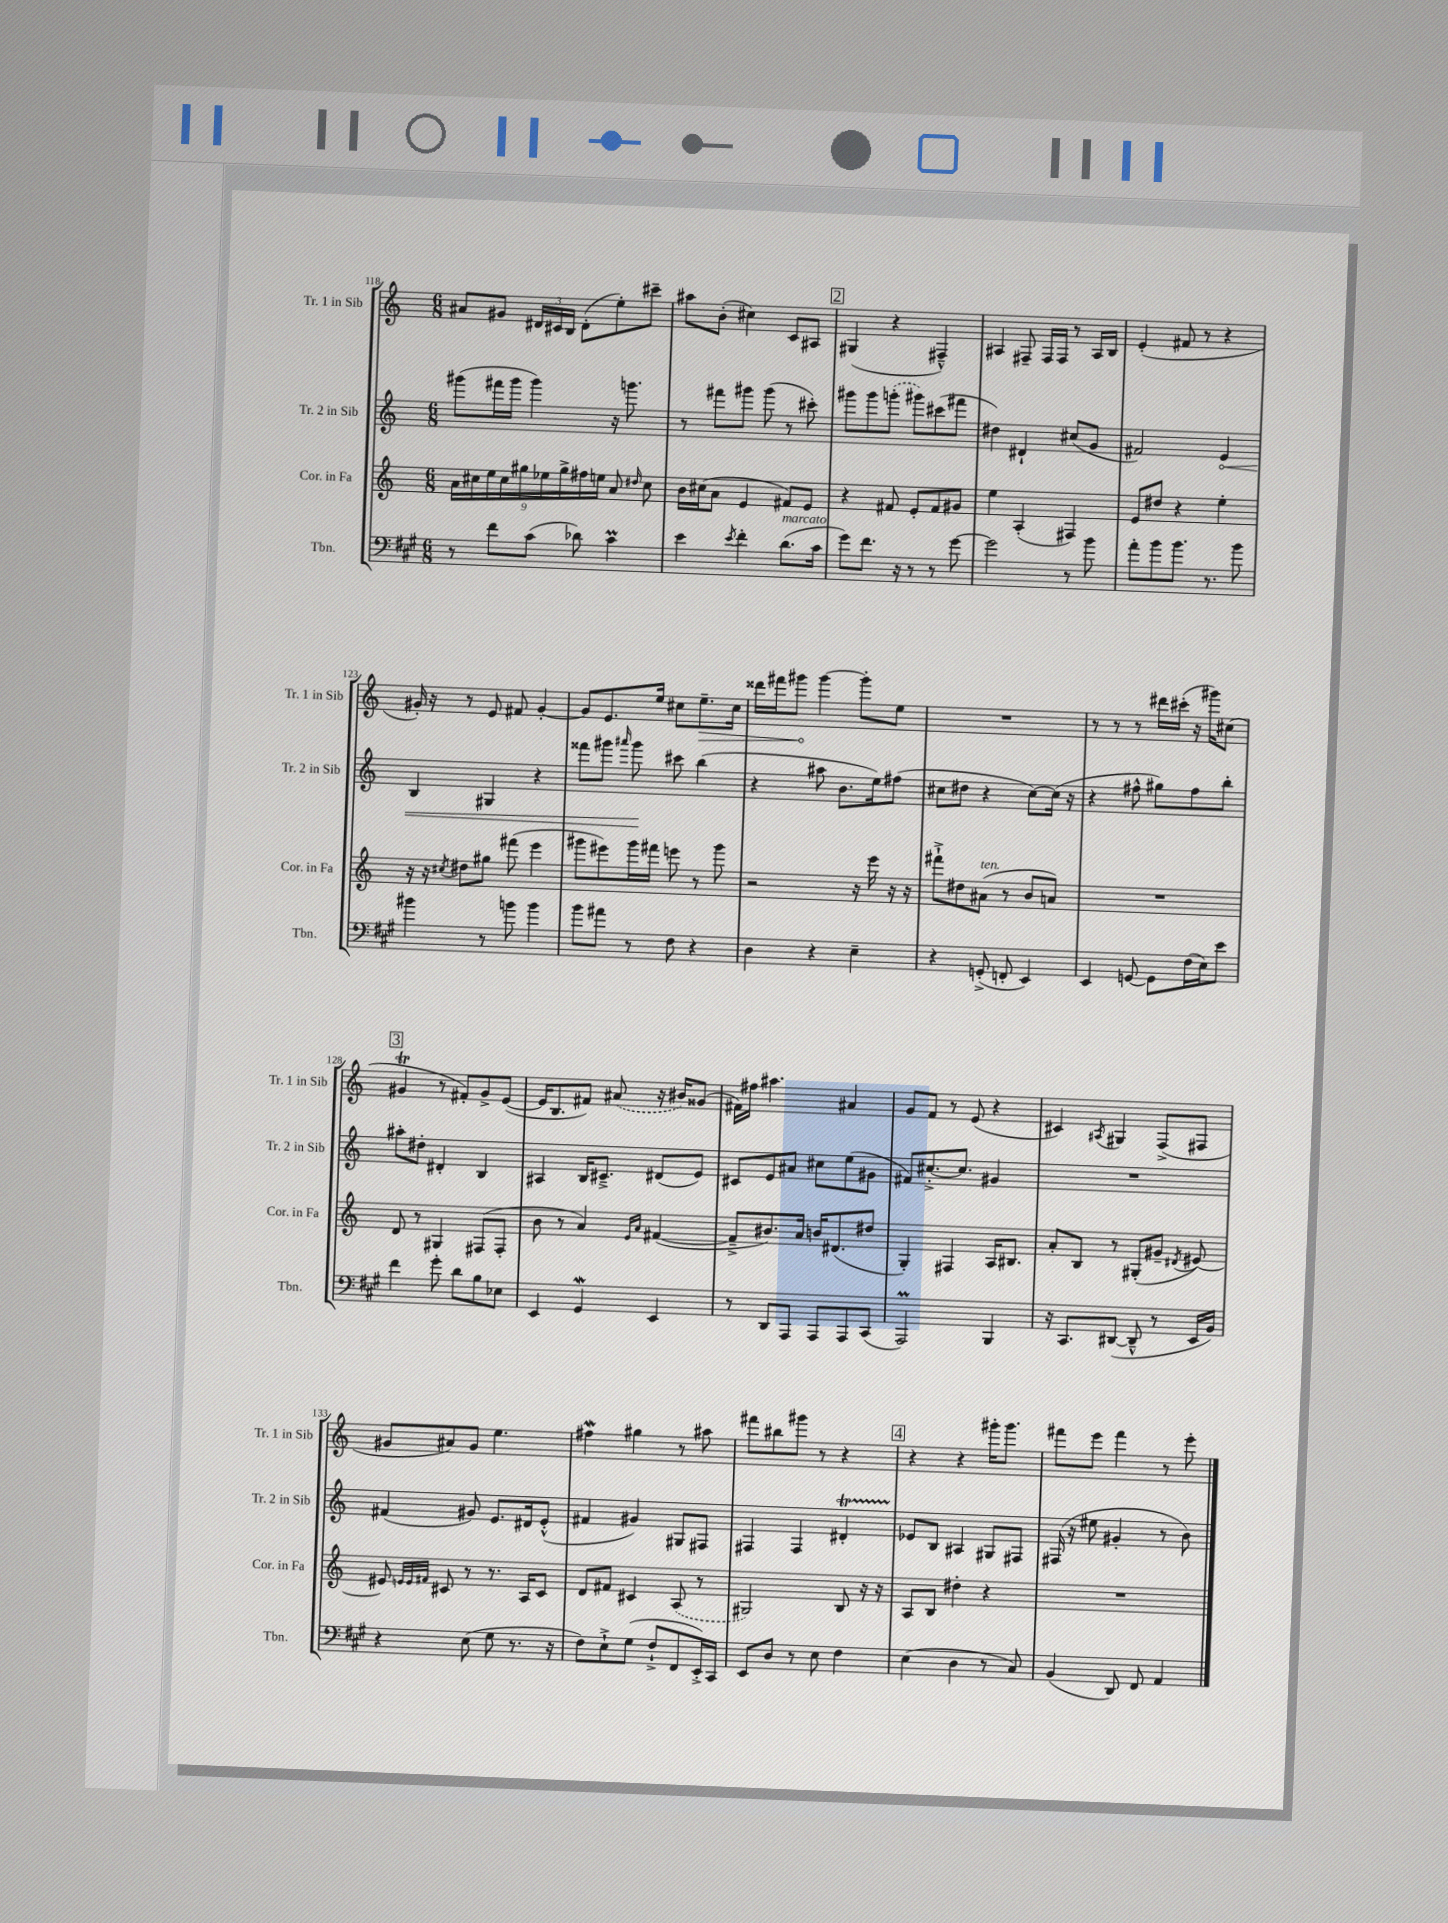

**kern	**kern	**kern	**dynam	**kern	**dynam
*part4	*part3	*part2	*part2	*part1	*part1
*staff4	*staff3	*staff2	*staff2	*staff1	*staff1
*I"Tbn.	*I"Cor. in Fa	*I"Tr. 2 in Sib	*	*I"Tr. 1 in Sib	*
*I'Tbn.	*I'Cor. in Fa	*I'Tr. 2 in Sib	*	*I'Tr. 1 in Sib	*
*clefF4	*clefG2	*clefG2	*	*clefG2	*
*k[f#c#g#]	*k[]	*k[]	*	*k[]	*
*M6/8	*M6/8	*M6/8	*	*M6/8	*
=118	=118	=118	=118	=118	=118
8r	18a\LL	(8ggg#X\L	.	8a#X/L	.
.	18cc#X\	.	.	.	.
.	18ee\	.	.	.	.
8f#\L	.	16fff#X\L	.	8g#X/J	.
.	18cc#\	.	.	.	.
.	.	16ggg#\JJ	.	.	.
.	18gg#X\	.	.	.	.
(8c#\J	.	4ggg#\)	.	24d#X/LL	.
.	18ee-X\	.	.	.	.
.	.	.	.	24c#X/	.
.	18gg#^\	.	.	24B/JJ	.
8d-X\)	.	.	.	(8d#'\L	.
.	18ff#X\	.	.	.	.
.	18een\JJ	.	.	.	.
4c#m\	8a/	16r	.	8ee'\)	.
.	.	8.gggn\	.	.	.
.	16qqdd#X/	.	.	.	.
.	8cc#\	.	.	8ccc#X~\J	.
=119	=119	=119	=119	=119	=119
4e\	16b\LL	8r	.	8aa#X\L	.
.	(16cc#X\J	.	.	.	.
.	8a\J	8fff#X\L	.	(8b'\J	.
8qe/	.	.	.	.	.
4f#'\	4e/	8ggg#X\J	.	4cc#X\)	.
.	.	(8ggg#\	.	.	.
!LO:TX:a:i:t=marcato	!	!	!	!	!
(8.d\L	8f#X/L)	8r	.	8c/L	.
.	8e/J	8ccc#X'\)	.	8A#X/J	.
16c#\Jk	.	.	.	.	.
!!LO:REH:place=s1:t=2
=120	=120	=120	=120	=120	=120
8g#\L)	4r	8ggg#X\L	.	(4G#X/	.
8.f#\J	.	8ggg#\	.	.	.
.	8f#X/	(8gggn'\J	.	4r	.
16r	.	.	.	.	.
8r	8e'/L	8ggg#X\L)	.	.	.
8r	8f#/	(8ccc#X\	.	4F#X~^^/)	.
[8g#\	8g#X/J	8fff#X\J	.	.	.
=121	=121	=121	=121	=121	=121
2g#\]	4ee\	4dd#X\)	.	4A#X/	.
.	(4A'/	4d#X`/	.	8F#X~/	.
.	.	.	.	16F#/LL	.
.	.	.	.	16F#/JJ	.
8r	4F#X/)	(8cc#X/L	.	8r	.
8b\	.	8g/J	.	16A#/LL	.
.	.	.	.	16B/JJ	.
=122	=122	=122	=122	=122	=122
8a'\L	8e/L	2f#X/)	.	(4e'/	.
8b\	8dd#X/J	.	.	.	.
8.b\J	4r	.	.	8f#X/	.
.	.	.	.	8r	.
8.r	.	.	.	.	.
!	!	!	!LO:HP:b	!	!
.	4ee'\	4e/	<	4r	.
8b\	.	.	.	.	.
!!LO:LB:g=z
=123	=123	=123	=123	=123	=123
4b#X\	16r	4B/	.	16g#X'/)	.
.	16r	.	.	16r	.
.	8qcc#X/	.	.	.	.
.	8dd#X\L	.	.	8r	.
8r	8gg#X\J	4G#X/	.	8e/	.
8bn\	(8fff#X\	.	.	8f#X/	.
4b\	4eee\	4r	.	[4g#'/	.
=124	=124	=124	=124	=124	=124
8b\L	8ggg#X\L	8fff##X\L	.	8g#/L]	.
8a#X\J	8eee#X\)	8ggg#X\J	.	8.e/	.
.	.	16qqaaa#X/	.	.	.
8r	16ggg#\L	8ggg#\	.	.	.
.	16fff#X\JJ	.	.	16ee/Jk	.
8F#\	8eeen\	8ccc#X\	[	8cc#X\L	.
!	!	!	!	!	!LO:HP:b
4r	8r	(4bb\	.	8.ee~\	>
.	8ggg#\	.	.	.	.
.	.	.	.	16cc#\Jk	.
=125	=125	=125	=125	=125	=125
4D\	2r	4r	.	16ddd##X\LL	.
.	.	.	.	16fff#X\J	.
.	.	.	.	8ggg#X\J	.
4r	.	8aa#X\	.	[4ggg#\	]
.	.	8.b\L	.	.	.
4E~\	16r	.	.	8ggg#'\L]	.
.	16eee\	16ee\k)	.	.	.
.	16r	(8ff#X\J	.	8ee\J	.
.	16r	.	.	.	.
=126	=126	=126	=126	=126	=126
4r	8fff#X`^\L	8cc#X\L	.	2.r	.
.	8dd#X\	8dd#X\J	.	.	.
!	!LO:TX:a:i:t=ten.	!	!	!	!
(8GGn'^/	(8a#X\J	4r	.	.	.
8FFn'/	8r	.	.	.	.
4EE/)	8b/L	[8cc#\L)	.	.	.
.	8an/J)	(16cc#\Jk]	.	.	.
.	.	16r	.	.	.
=127	=127	=127	=127	=127	=127
4EE/	2.r	4r	.	8r	.
.	.	.	.	8r	.
[8GGn/	.	8ff#X^^\	.	8r	.
8GG\L]	.	8gg#X\L)	.	16ddd#X\LL	.
.	.	.	.	(16ccc#X'\JJ	.
(16F#\L	.	8ff#\	.	16r	.
16E\J)	.	.	.	16ggg#X\KL)	.
8e\J	.	8bb'\J	.	(8cc#X\J	.
!!LO:LB:g=z
!!LO:REH:place=s1:t=3
=128	=128	=128	=128	=128	=128
4f#\	8d/	8aa#X'\L	.	4g#Xt/	.
.	8r	8dd#X'\J	.	.	.
8g#'\	4G#X/	4d#X'/	.	8r	.
8d\L	.	.	.	8f#X'/L)	.
8B\	(8F#X/L	4B/	.	8g#^/	.
8E-X\J	8F#'/J	.	.	([8e/J	.
=129	=129	=129	=129	=129	=129
4EE/	8b\	4A#X/	.	16e/KL]	.
.	.	.	.	8.B/	.
.	8r	.	.	.	.
4GG#W/	4a/)	16B/KL	.	8f#X/J)	.
.	.	8.c#X~^/J	.	.	.
.	.	.	.	(8a#X/	.
.	16qqe/LL	.	.	.	.
.	16qqa/JJ	.	.	.	.
4EE/	([4f#X/	(8d#X/L	.	16r	.
.	.	.	.	16b#X/KL)	.
.	.	8e/J)	.	(8g##X/J	.
=130	=130	=130	=130	=130	=130
8r	8f#~^/L]	8c#X/L	.	16f#X\LL)	.
.	.	.	.	16ff#X\JJ	.
8DD/L	8.b#X/)	8e/	.	4.aa#X\	.
8AAA/J	.	8a#X/J	.	.	.
.	16a/Jk	.	.	.	.
8AAA/L	16bn/KL	8cc#X\L	.	.	.
.	(8.d#X/	.	.	.	.
8AAA/	.	(8ee\	.	4a#X/	.
(8CC#/J	8dd#X/J	8g#X\J	.	.	.
=131	=131	=131	=131	=131	=131
2AAAM/)	4G'/)	8f#X/L)	.	8g/L	.
.	.	[8.cc#X'^/	.	8f/J	.
.	4F#X/	.	.	8r	.
.	.	8.cc#/J]	.	.	.
.	.	.	.	(8e/	.
4BBB/	16A/KL	4g#X/	.	4r	.
.	8.B#X/J	.	.	.	.
=132	=132	=132	=132	=132	=132
16r	8a'/L	2.r	.	4c#X/)	.
8.CC#/L	.	.	.	.	.
.	8B/J	.	.	.	.
.	.	.	.	8qA#X/	.
([8DD#X/J	8r	.	.	4G#X/	.
8DD#~^^/]	(8G#X'/L	.	.	.	.
8r	8g#X~/J	.	.	(8F^/L	.
.	8qd#X/	.	.	.	.
16EE/LL	[8e#X/)	.	.	8F#X/J	.
16BB/JJ)	.	.	.	.	.
!!LO:LB:g=z
=133	=133	=133	=133	=133	=133
4r	8e#X/]	(4f#X/	.	8g#X/L	.
.	32qqen/LLL	.	.	.	.
.	32qqe/	.	.	.	.
.	32qqf#X/JJJ	.	.	.	.
.	8c#X/	.	.	8a#X/)	.
(8E\	8r	8g#X/)	.	8g#/J	.
8G#\	8.r	8.e/L	.	4.ee\	.
8.r	.	.	.	.	.
.	16A/KL	16d#X/k	.	.	.
.	8c#/J	(8e'^^/J	.	.	.
16r	.	.	.	.	.
=134	=134	=134	=134	=134	=134
8F#\L)	8d/L	4f#X/	.	4ff#XW\	.
8E`^\	8f#X/J	.	.	.	.
(8G#\J	4c#X/	4g#X/)	.	4gg#X\	.
8F#`^/L	.	.	.	.	.
8FF#/	(8A/	8G#X/L	.	8r	.
16EE'^/L)	8r	8F#X/J	.	8aa#X\	.
16CC#/JJ	.	.	.	.	.
=135	=135	=135	=135	=135	=135
8EE/L	2G#X/)	4F#X/	.	8fff#X\L	.
8D/J	.	.	.	8bb#X\	.
8r	.	4F#/	.	8ggg#X\J	.
8E\	.	.	.	8r	.
4F#\	8B/	4d#Xt'/	.	4r	.
.	16r	.	.	.	.
.	16r	.	.	.	.
!!LO:REH:place=s1:t=4
=136	=136	=136	=136	=136	=136
(4E\	8A/L	8e-X/L	.	4r	.
.	8B/J	8B/J	.	.	.
4D\	4dd#X'\	4A#X/	.	4r	.
8r	4r	8G#X/L	.	16ggg#X'\KL	.
.	.	.	.	8.ggg#\J	.
8C#/)	.	8F#X/J	.	.	.
=137	=137	=137	=137	=137	=137
(4BB/	2.r	(16F#X/	.	8fff#X\L	.
.	.	16r	.	.	.
.	.	8ee#X\	.	8eee\J	.
8DD/)	.	4g#X'/	.	4fff#\	.
8FF#/	.	.	.	.	.
4AA/	.	8r	.	8r	.
.	.	8b\)	.	8eee'\	.
==	==	==	==	==	==
*-	*-	*-	*-	*-	*-
